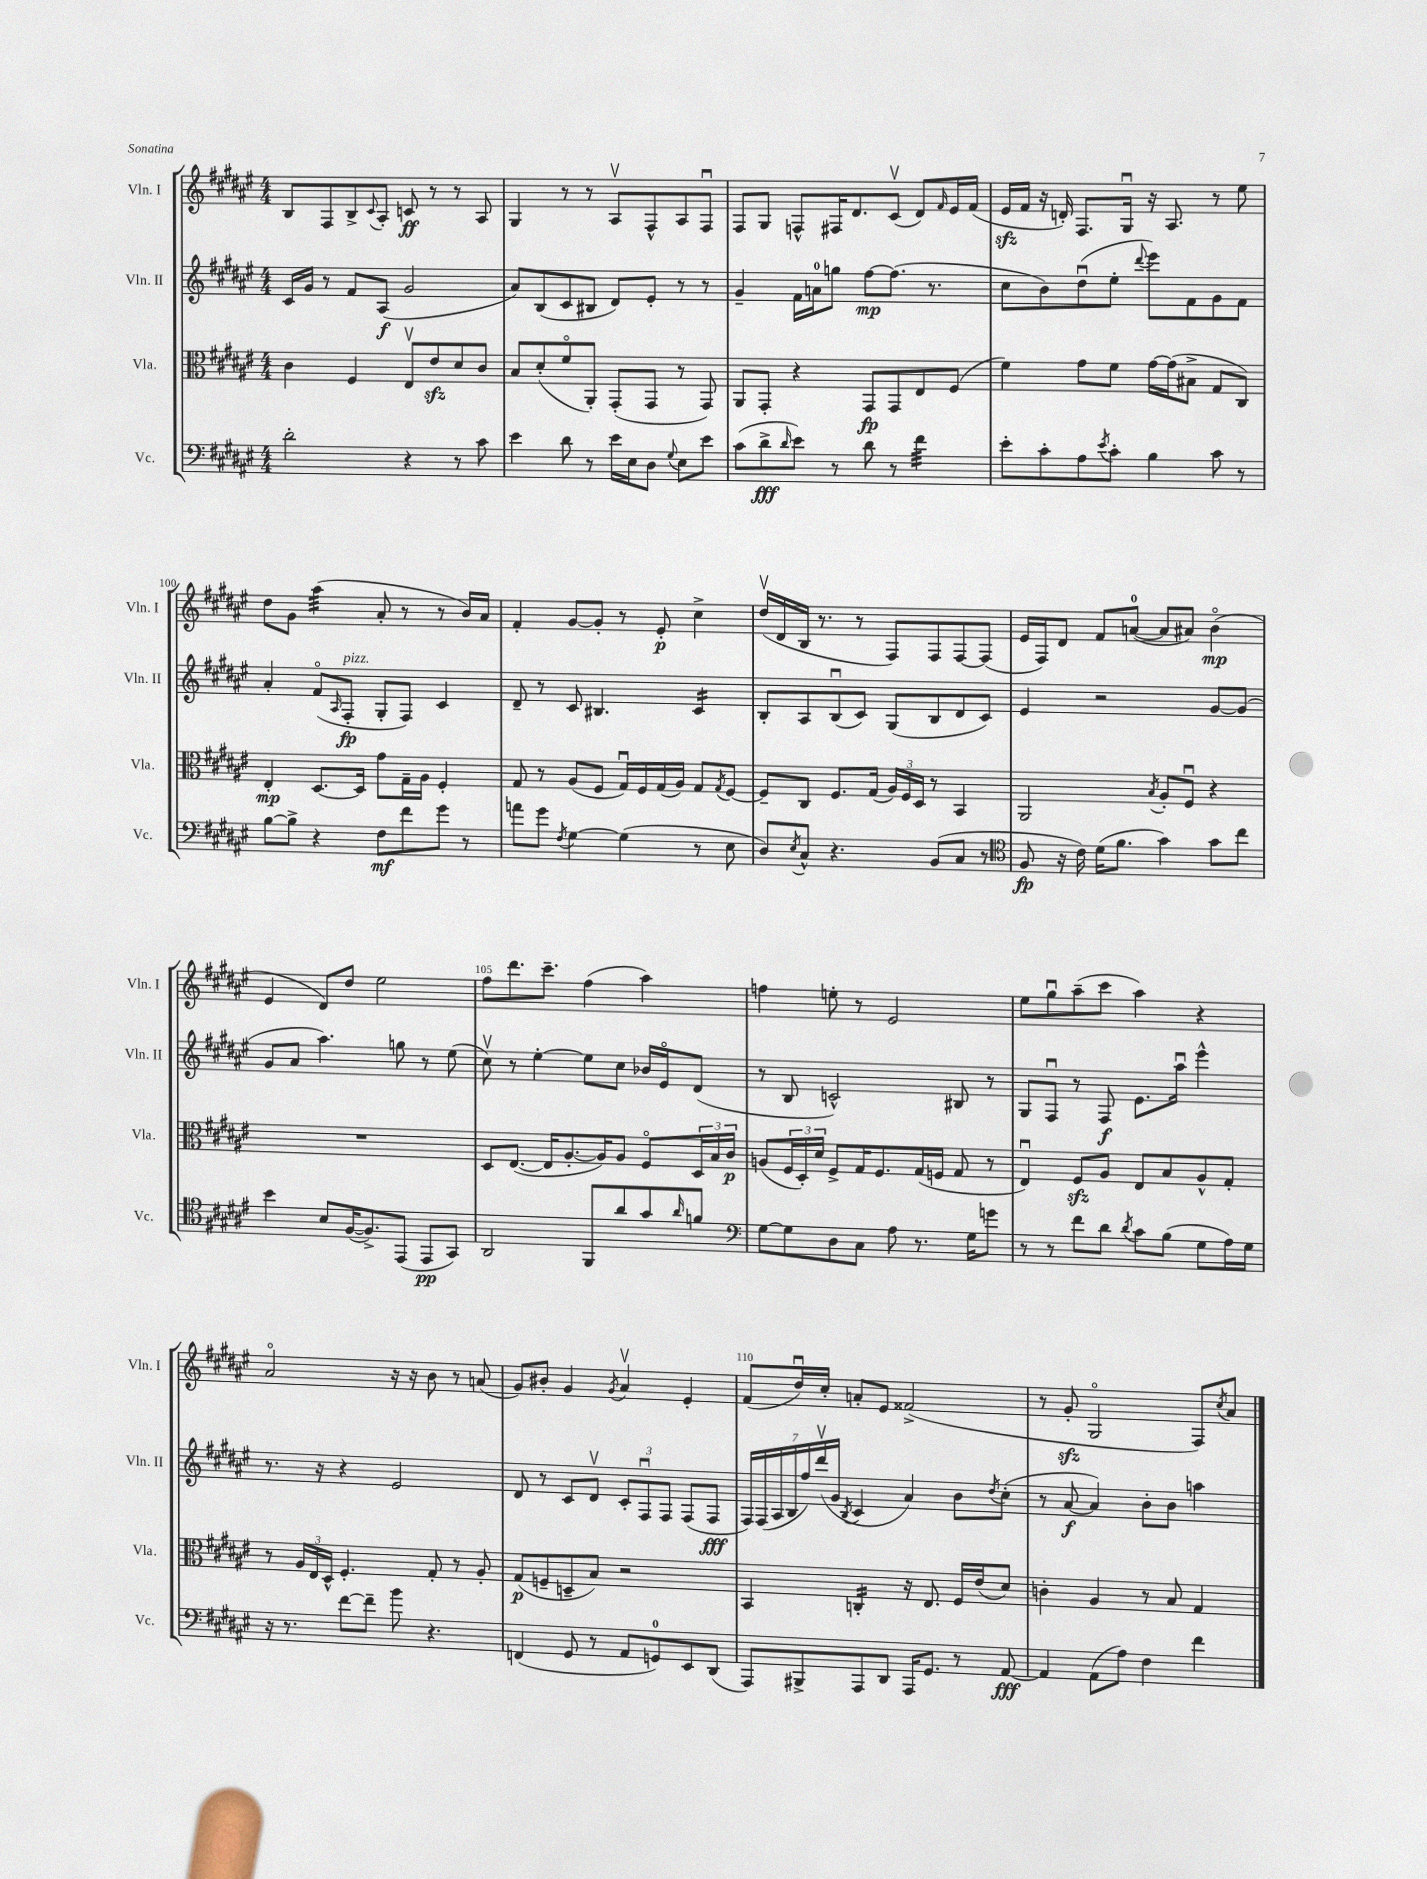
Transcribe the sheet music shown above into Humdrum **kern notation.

**kern	**kern	**kern	**kern
*staff4	*staff3	*staff2	*staff1
*clefF4	*clefC3	*clefG2	*clefG2
*k[f#c#g#d#a#e#]	*k[f#c#g#d#a#e#]	*k[f#c#g#d#a#e#]	*k[f#c#g#d#a#e#]
*M4/4	*M4/4	*M4/4	*M4/4
2d#'	4c#	16c#	8B
.	.	16g#	.
.	.	8r	8F#
.	4F#	8f#	8B^
.	.	.	8qqc#
.	.	(8A#	8A#'
4r	8E#v	2g#	8c
.	8e#	.	8r
8r	8d#	.	8r
8c#	8c#	.	8A#
=	=	=	=
4e#	8B	8a#)	4G#
.	(8d#'	(8B	.
8d#	8f#o	8c#	8r
8r	8AA#')	8B#	8r
16e#	(8GG#'	8d#)	8A#v
16E#	.	.	.
8D#	8GG#	8e#'	8F#^^
8qqG#	.	.	.
8E#	8r	8r	8A#
8e#	8GG#)	8r	8F#u
=	=	=	=
(8c#	8AA#	4g#~	8F#
8d#^	8GG#'	.	8G#
16qqd#	.	.	.
8e#)	4r	16f#	8F^^
.	.	16a	.
8r	.	8gg	16F#
.	.	.	8.d#
8d#	8GG#	[8ff#	.
8r	8GG#	(8.ff#]	(8c#v
4f#	8E#	.	8d#)
.	.	8.r	.
.	.	.	16qqf#
.	(8F#	.	16e#
.	.	.	(16f#
=	=	=	=
8e#'	4f#)	8cc#	16e#
.	.	.	16f#
8c#'	.	8b)	16r
.	.	.	16d')
8A#	8g#	(8dd#u	8.F#
8qe#	.	.	.
8c#'	8f#	8ee#'	.
.	.	.	16G#u
.	.	8qqddd#	.
4B	[16g#	8eee#)	16r
.	(16g#]	.	8.A#
.	8B#^	8f#	.
8c#	8G#	8g#	8r
8r	8C#)	8f#	8ee#
=	=	=	=
[8B	4E#'	4a#'	8dd#
8B^]	.	.	8g#
4r	[8.D#	(8f#o	(4aa#
.	.	16qqA#	.
.	.	8F#'	.
.	16D#]	.	.
8F#	8g#	8G#'	8a#'
8f#	16G#~	8F#)	8r
.	16A#	.	.
8g#	4F#'	4c#	8r
8r	.	.	16b)
.	.	.	16a#
=	=	=	=
8a	8G#	8d#~	4f#'
8g#	8r	8r	.
8qF#	.	.	.
[4G#	(8A#	8c#	[8g#
.	8F#	4.B#	8g#']
(4G#]	16G#u)	.	8r
.	16F#	.	.
.	(16G#	.	8e#'
.	16A#)	.	.
8r	8G#	4c#	4cc#^
.	8qG#	.	.
8E#	[8F#	.	.
=	=	=	=
8D#)	8F#~]	8B'	(16dd#v
.	.	.	16d#
8qE#	.	.	.
8C#^^	8C#	8A#	16B
.	.	.	8.r
4.r	8.F#	(8Bu	.
.	.	8c#)	8r
.	(16G#	.	.
.	24A#)	(8G#	8F#)
.	24F#	.	.
.	24D#	.	.
(8BB	8r	8B	8F#
8C#	4BB	8d#	[8F#
8r	.	8c#)	(8F#]
=	=	=	=
*clefC4	*	*	*
8F#	2AA#	4e#	16e#
.	.	.	16F#)
16r	.	.	8d#
16c#)	.	.	.
(16d#	.	2r	8f#
8.f#	.	.	.
.	.	.	([8a
.	8qB	.	.
4g#)	8A#'	.	8a]
.	8F#u	.	8a#)
8g#	4r	[8g#	(4bo
8cc#	.	(8g#]	.
=	=	=	=
4b	1r	8g#	4e#
.	.	8a#	.
8B	.	4.aa#)	8d#)
([16F#	.	.	8dd#
8.F#^])	.	.	.
.	.	.	2ee#
(8EE#	.	8gg	.
8EE#	.	8r	.
8GG#)	.	(8ee#	.
=	=	=	=
2AA#	8D#	8cc#v)	8ff#
.	([8.E#	8r	8.ddd#
.	.	[4ee#'	.
.	16E#]	.	8.ccc#~
.	[8.A#'	.	.
8FF#	.	8ee#]	(4ff#
.	16A#])	.	.
8a#	8A#	8cc#	.
8g#	8F#o	16b-	4aa#)
.	.	16e#o	.
16qqa#	.	.	.
8f	24D#	(8d#	.
.	24B	.	.
.	24c#	.	.
=	=	=	=
*clefF4	*	*	*
[8G#	(8A	8r	4ff
8G#]	24F#	8B	.
.	24D#')	.	.
.	24d#	.	.
8D#	8F#^	2c^^)	8ee'
8C#	16G#	.	8r
.	8.F#	.	.
8A#	.	.	2e#
8.r	(16G#	.	.
.	16F	.	.
.	8G#	8B#	.
16G#	.	.	.
8g	8r	8r	.
=	=	=	=
8r	4E#u)	8G#	8ee#
8r	.	8F#u	8gg#u
8f#	8F#	8r	(8aa#~
8d#	8A#	8F#	8ccc#
8qd#	.	.	.
8c#	8E#	8.e#	4aa#)
(8B	8B	.	.
.	.	16aa#u	.
8G#	8A#^^	4eee#^^	4r
16A#)	8G#'	.	.
16G#	.	.	.
=	=	=	=
16r	8r	8.r	2a#o
8.r	.	.	.
.	24A#	.	.
.	24E#	.	.
.	.	16r	.
.	24D#^^	.	.
[8f#	4.F#'	4r	.
8f#~]	.	.	.
8b	.	2e#	16r
.	.	.	16r
4.r	8G#'	.	8b
.	8r	.	8r
.	8A#'	.	(8a
=	=	=	=
(4FF	(8G#	8d#	8g#)
.	8F~	8r	8b#'
8GG#	8D~	8c#	4g#
8r	8B)	8d#v	.
.	.	.	8qg#
8AA#	2r	12c#'	4a#v
.	.	12F#u	.
8GG)	.	.	.
.	.	12F#	.
8EE#	.	(8F#	4e#'
(8DD#	.	8F#	.
=	=	=	=
8AAA#)	4BB	28F#)	(8f#
.	.	(28F#	.
.	.	28A#	.
.	.	28B	.
8BBB#^	.	.	16dd#u)
.	.	28ff#)	.
.	.	(28ddd#v	.
.	.	.	16cc#'
.	.	28g#	.
.	.	8qB	.
8AAA#	4C'	4c#	8a'
8DD#	.	.	8e#
16AAA#	16r	4a#)	(2f##^
8.GG#	8.E#	.	.
8r	16F#	8b	.
.	(16e#	.	.
.	.	8qdd#	.
[8AA#	8d#)	(8cc#'	.
=	=	=	=
4AA#]	4c'	8r	8r
.	.	[8a#	8g#'
(8AA#	4A#	4a#])	2G#o
8A#)	.	.	.
4F#	8r	8b'	.
.	8B	8b	.
4f#	4G#	4aa	8F#)
.	.	.	8qcc#
.	.	.	8a#
==	==	==	==
*-	*-	*-	*-
